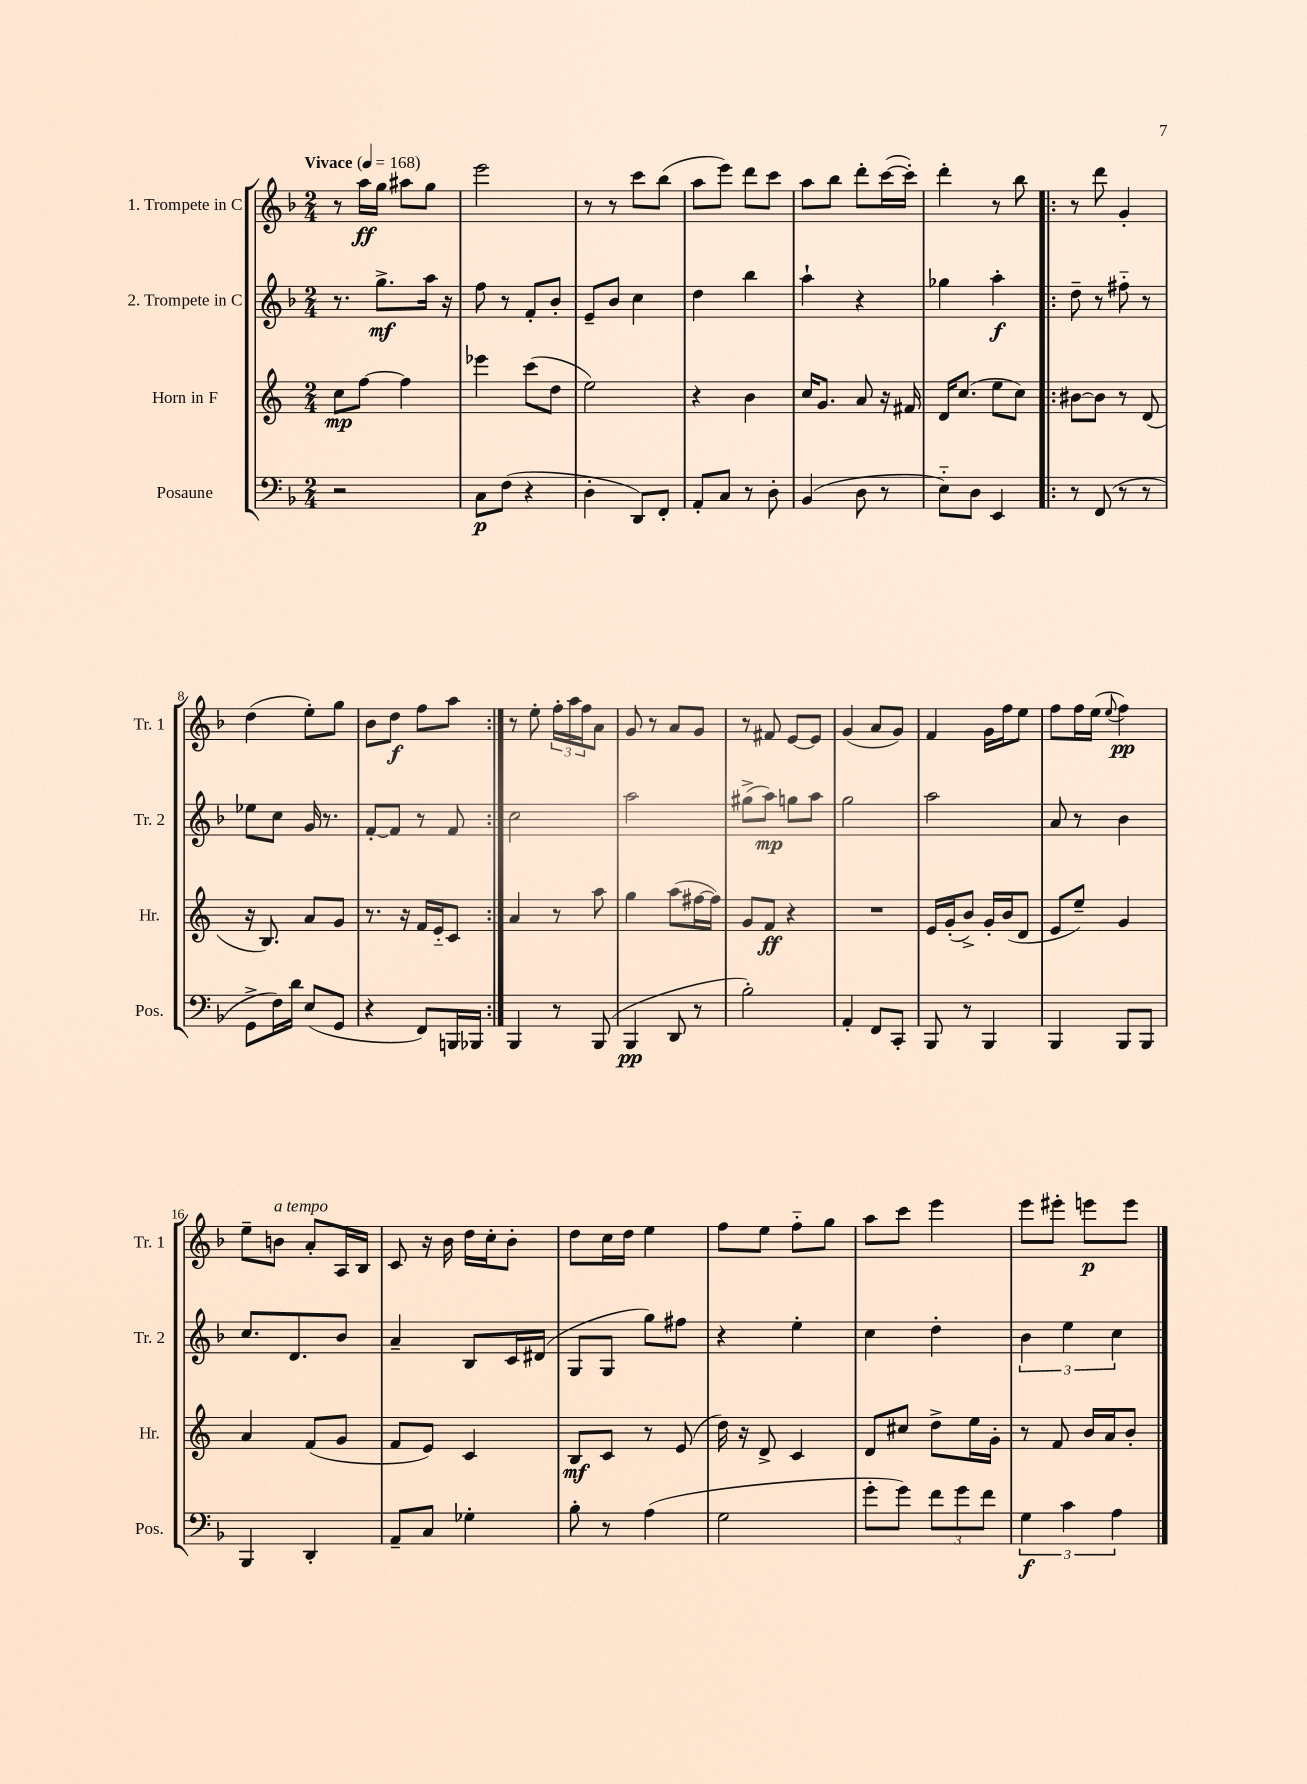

**kern	**dynam	**kern	**dynam	**kern	**dynam	**kern	**dynam
*part4	*part4	*part3	*part3	*part2	*part2	*part1	*part1
*staff4	*staff4	*staff3	*staff3	*staff2	*staff2	*staff1	*staff1
*I"Posaune	*	*I"Horn in F	*	*I"2. Trompete in C	*	*I"1. Trompete in C	*
*I'Pos.	*	*I'Hr.	*	*I'Tr. 2	*	*I'Tr. 1	*
*clefF4	*	*clefG2	*	*clefG2	*	*clefG2	*
*k[b-]	*	*k[]	*	*k[b-]	*	*k[b-]	*
*M2/4	*	*M2/4	*	*M2/4	*	*M2/4	*
*MM168	*	*MM168	*	*MM168	*	*MM168	*
=1	=1	=1	=1	=1	=1	=1	=1
!	!	!	!	!	!	!LO:TX:a:B:t=Vivace	!
2r	.	8cc\L	mp	8.r	.	8r	.
.	.	[8ff\J	.	.	.	16aa\LL	ff
.	.	.	.	8.gg^\L	mf	16gg\JJ	.
.	.	4ff\]	.	.	.	8aa#X\L	.
.	.	.	.	16aa\Jk	.	8gg\J	.
.	.	.	.	16r	.	.	.
=2	=2	=2	=2	=2	=2	=2	=2
8C\L	p	4eee-X\	.	8ff\	.	2eee\	.
(8F\J	.	.	.	8r	.	.	.
4r	.	(8ccc\L	.	8f'/L	.	.	.
.	.	8dd\J	.	8b-'/J	.	.	.
=3	=3	=3	=3	=3	=3	=3	=3
4D'\	.	2ee\)	.	8e~/L	.	8r	.
.	.	.	.	8b-/J	.	8r	.
8DD/L)	.	.	.	4cc\	.	8ccc\L	.
8FF'/J	.	.	.	.	.	(8bb-\J	.
=4	=4	=4	=4	=4	=4	=4	=4
8AA'/L	.	4r	.	4dd\	.	8aa\L	.
8C/J	.	.	.	.	.	8eee\J)	.
8r	.	4b\	.	4bb-\	.	8ddd\L	.
8D'\	.	.	.	.	.	8ccc\J	.
=5	=5	=5	=5	=5	=5	=5	=5
(4BB-/	.	16cc/KL	.	4aa`\	.	8aa\L	.
.	.	8.g/J	.	.	.	.	.
.	.	.	.	.	.	8bb-\J	.
8D\	.	8a/	.	4r	.	8ddd'\L	.
8r	.	16r	.	.	.	([16ccc\L	.
.	.	16f#X/	.	.	.	16ccc'\JJ])	.
=6	=6	=6	=6	=6	=6	=6	=6
8E\L)	.	16d/KL	.	4gg-X\	.	4ddd'\	.
.	.	(8.cc/J	.	.	.	.	.
8D\J	.	.	.	.	.	.	.
4EE/	.	8ee\L	.	4aa'\	f	8r	.
.	.	8cc\J)	.	.	.	8bb-\	.
=7!|:	=7!|:	=7!|:	=7!|:	=7!|:	=7!|:	=7!|:	=7!|:
8r	.	[8b#X\L	.	8dd~\	.	8r	.
(8FF/	.	8b#\J]	.	8r	.	8ddd\	.
8r	.	8r	.	8ff#X\	.	4g'/	.
8r	.	(8d/	.	8r	.	.	.
!!LO:LB:g=z
=8	=8	=8	=8	=8	=8	=8	=8
8GG^\L	.	16r	.	8ee-X\L	.	(4dd\	.
.	.	8.B/)	.	.	.	.	.
16F\L)	.	.	.	8cc\J	.	.	.
16d\JJ	.	.	.	.	.	.	.
(8E/L	.	8a/L	.	16g/	.	8ee'\L)	.
.	.	.	.	8.r	.	.	.
8GG/J	.	8g/J	.	.	.	8gg\J	.
=9	=9	=9	=9	=9	=9	=9	=9
4r	.	8.r	.	[8f'/L	.	8b-\L	.
.	.	.	.	8f/J]	.	8dd\J	f
.	.	16r	.	.	.	.	.
8FF/L)	.	16f/LL	.	8r	.	8ff\L	.
.	.	16e/J	.	.	.	.	.
16BBBn/L	.	8c/J	.	8f/	.	8aa\J	.
16BBB-X/JJ	.	.	.	.	.	.	.
=10:|!	=10:|!	=10:|!	=10:|!	=10:|!	=10:|!	=10:|!	=10:|!
4BBB-/	.	4a/	.	2cc\	.	8r	.
.	.	.	.	.	.	8ee'\	.
8r	.	8r	.	.	.	24ff'\LL	.
.	.	.	.	.	.	24aa\	.
.	.	.	.	.	.	24ff\J	.
(8BBB-/	.	8aa\	.	.	.	8a\J	.
=11	=11	=11	=11	=11	=11	=11	=11
4BBB-/	pp	4gg\	.	2aa\	.	8g/	.
.	.	.	.	.	.	8r	.
8DD/	.	(8aa\L	.	.	.	8a/L	.
8r	.	[16ff#X\L	.	.	.	8g/J	.
.	.	16ff#\JJ])	.	.	.	.	.
=12	=12	=12	=12	=12	=12	=12	=12
2B-'\)	.	8g/L	.	(8gg#X^\L	.	8r	.
.	.	8f/J	ff	8aa\J)	mp	8f#X/	.
.	.	4r	.	8ggn\L	.	[8e/L	.
.	.	.	.	8aa\J	.	8e/J]	.
=13	=13	=13	=13	=13	=13	=13	=13
4AA'/	.	2r	.	2gg\	.	(4g/	.
8FF/L	.	.	.	.	.	8a/L	.
8CC'/J	.	.	.	.	.	8g/J)	.
=14	=14	=14	=14	=14	=14	=14	=14
8BBB-/	.	16e/LL	.	2aa\	.	4f/	.
.	.	(16g'/J	.	.	.	.	.
8r	.	8b^/J)	.	.	.	.	.
4BBB-/	.	16g'/LL	.	.	.	16g\LL	.
.	.	(16b/J	.	.	.	16ff\J	.
.	.	8d/J	.	.	.	8ee\J	.
=15	=15	=15	=15	=15	=15	=15	=15
4BBB-/	.	8e/L	.	8a/	.	8ff\L	.
.	.	8ee~/J)	.	8r	.	16ff\L	.
.	.	.	.	.	.	(16ee\JJ	.
.	.	.	.	.	.	8qqee/	.
8BBB-/L	.	4g/	.	4b-\	.	4ff\)	pp
8BBB-/J	.	.	.	.	.	.	.
!!LO:LB:g=z
=16	=16	=16	=16	=16	=16	=16	=16
4BBB-/	.	4a/	.	8.cc/L	.	8ee~\L	.
!	!	!	!	!	!	!LO:TX:a:i:t=a tempo	!
.	.	.	.	.	.	8bn\J	.
.	.	.	.	8.d/	.	.	.
4DD'/	.	(8f/L	.	.	.	8a'/L	.
.	.	8g/J	.	8b-/J	.	16A/L	.
.	.	.	.	.	.	16B-/JJ	.
=17	=17	=17	=17	=17	=17	=17	=17
8AA~/L	.	8f/L	.	4a~/	.	8c/	.
8C/J	.	8e/J)	.	.	.	16r	.
.	.	.	.	.	.	16b-\	.
4G-X'\	.	4c/	.	8B-/L	.	16dd\LL	.
.	.	.	.	.	.	16cc'\J	.
.	.	.	.	16c/L	.	8b-'\J	.
.	.	.	.	(16d#X/JJ	.	.	.
=18	=18	=18	=18	=18	=18	=18	=18
8B-'\	.	8B/L	mf	8G/L	.	8dd\L	.
8r	.	8c/J	.	8G/J	.	16cc\L	.
.	.	.	.	.	.	16dd\JJ	.
(4A\	.	8r	.	8gg\L)	.	4ee\	.
.	.	(8e/	.	8ff#X\J	.	.	.
=19	=19	=19	=19	=19	=19	=19	=19
2G\	.	16dd\)	.	4r	.	8ff\L	.
.	.	16r	.	.	.	.	.
.	.	8d^/	.	.	.	8ee\J	.
.	.	4c/	.	4ee'\	.	8ff\L	.
.	.	.	.	.	.	8gg\J	.
=20	=20	=20	=20	=20	=20	=20	=20
8g'\L	.	8d/L	.	4cc\	.	8aa\L	.
8g\J)	.	8cc#X/J	.	.	.	8ccc\J	.
12f\L	.	8dd^\L	.	4dd'\	.	4eee\	.
12g\	.	.	.	.	.	.	.
.	.	16ee\L	.	.	.	.	.
12f\J	.	.	.	.	.	.	.
.	.	16g'\JJ	.	.	.	.	.
=21	=21	=21	=21	=21	=21	=21	=21
6G\	f	8r	.	6b-\	.	8eee\L	.
.	.	8f/	.	.	.	8eee#X'\J	.
6c\	.	.	.	6ee\	.	.	.
.	.	16b/LL	.	.	.	8eeen\L	p
.	.	16a/J	.	.	.	.	.
6A\	.	.	.	6cc\	.	.	.
.	.	8b'/J	.	.	.	8eee\J	.
==	==	==	==	==	==	==	==
*-	*-	*-	*-	*-	*-	*-	*-
